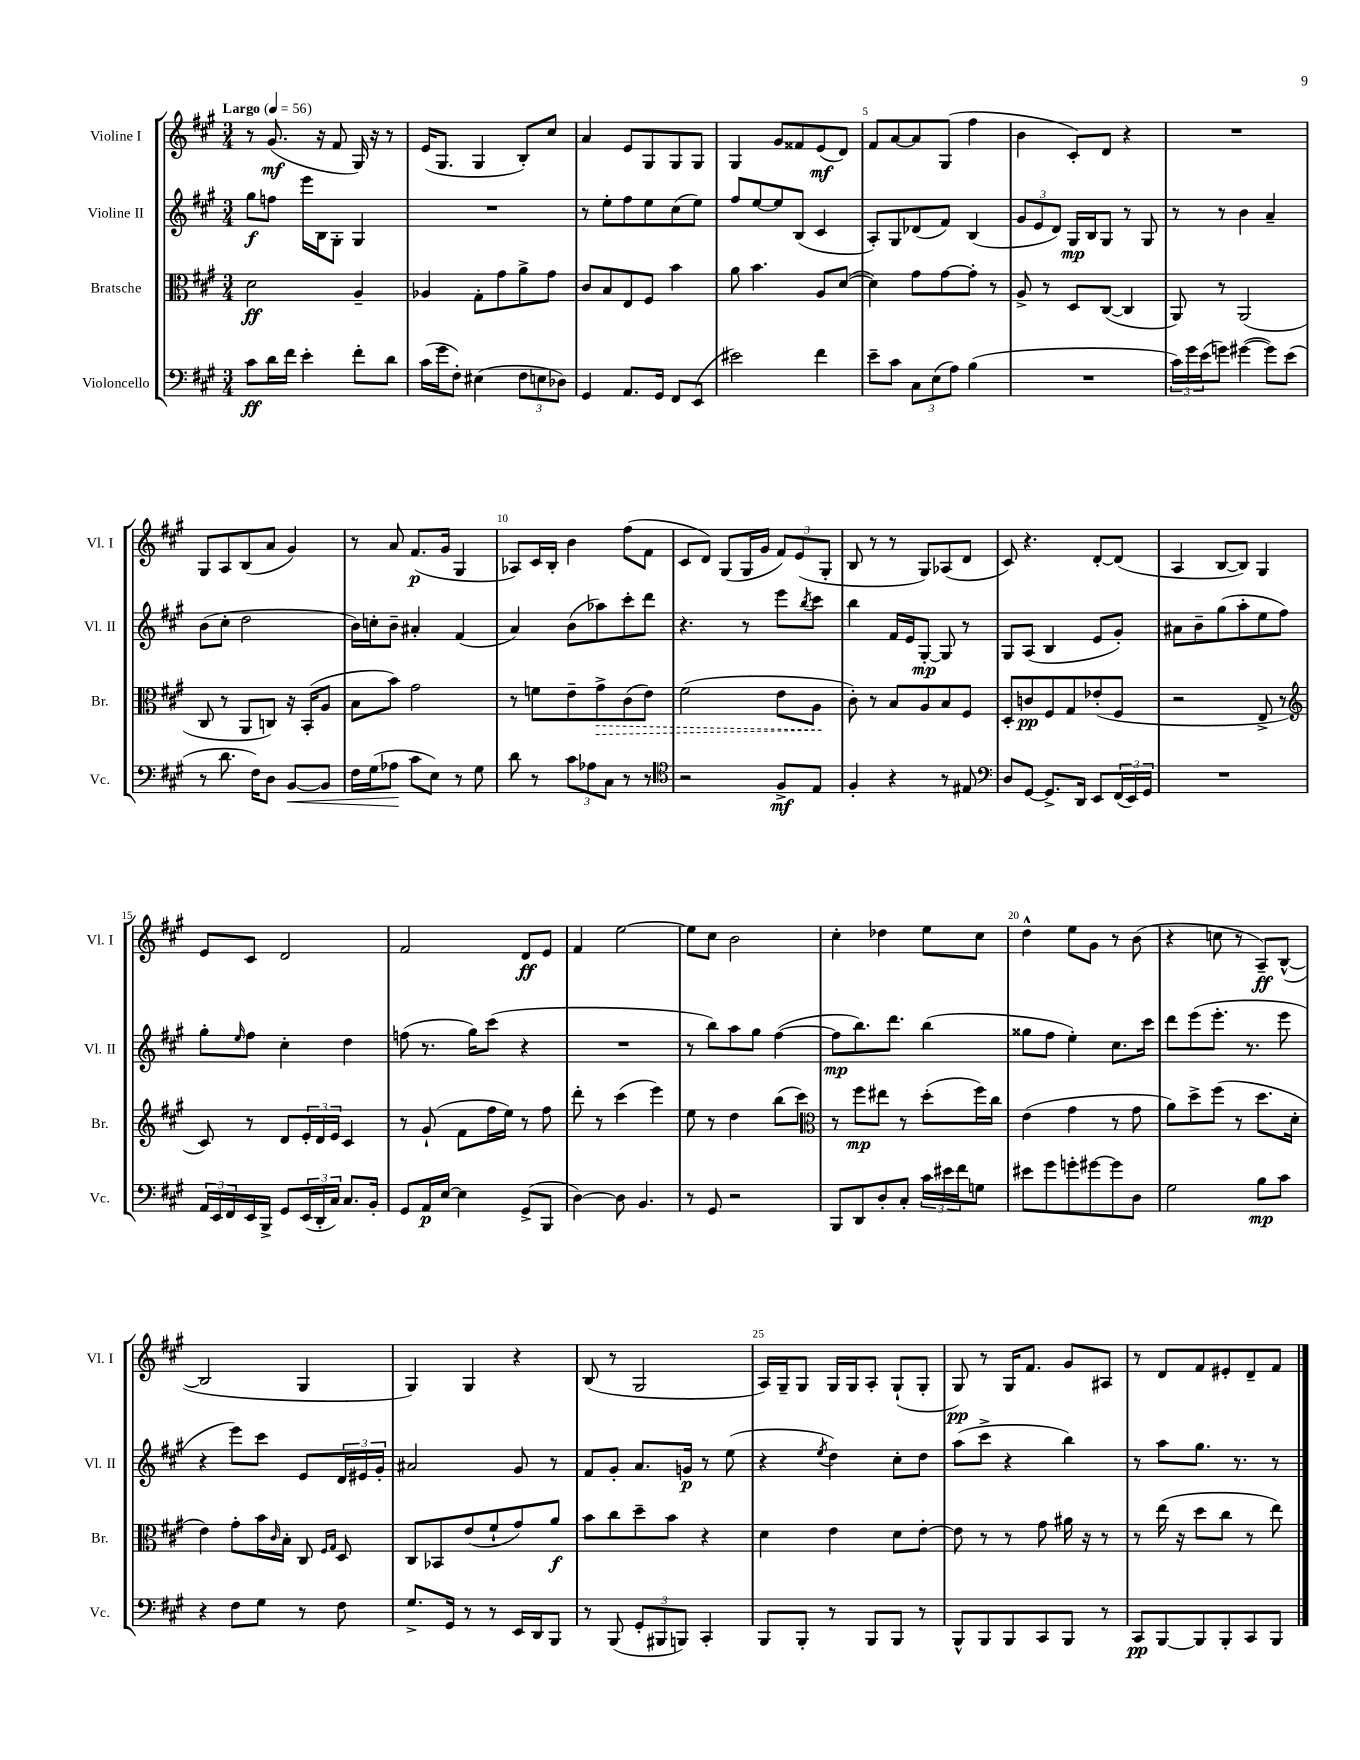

**kern	**kern	**kern	**kern
*staff4	*staff3	*staff2	*staff1
*clefF4	*clefC3	*clefG2	*clefG2
*k[f#c#g#]	*k[f#c#g#]	*k[f#c#g#]	*k[f#c#g#]
*M3/4	*M3/4	*M3/4	*M3/4
*MM56	*MM56	*MM56	*MM56
8c#\L	2d\	8gg#\L	8r
16d\L	.	8ff\J	(8.g#/
16f#\JJ	.	.	.
4e'\	.	16eee\LL	.
.	.	16B\J	16r
.	.	8G#'\J	8f#/
8f#'\L	4A~/	4G#/	16G#/)
.	.	.	16r
8d\J	.	.	8r
=	=	=	=
(16c#\LL	4A-/	2.r	(16e/LK
16g#\J	.	.	8.G#/J
8F#'\J)	.	.	.
(4E#\	8G#'\L	.	4G#/
.	8g#\	.	.
12F#\L	8a^\	.	8B'/L)
12E\	.	.	.
.	8g#\J	.	8cc#/J
12D-\J)	.	.	.
=	=	=	=
4GG#/	8c#/L	8r	4a/
.	8B/	8ee'\L	.
8.AA/L	8E/	8ff#\	8e/L
.	8F#/J	8ee\	8G#/
16GG#/Jk	.	.	.
8FF#/L	4b\	(8cc#\	8G#/
(8EE/J	.	8ee\J)	8G#/J
=	=	=	=
2e#\)	8a\	8ff#/L	4G#/
.	4.b\	[8ee/	.
.	.	8ee/]	8g#/L
.	.	(8B/J	8f##/
4f#\	8A/L	4c#/	(8e/
.	([8d/J	.	8d/J)
=	=	=	=
8e~\L	4d\])	8A'/L)	8f#/L
8c#\J	.	8G#/	[8a/
12C#\L	8g#\L	(8d-/	8a/]
(12E\	.	.	.
.	[8g#\	8f#/J)	(8G#/J
12A\J)	.	.	.
(4B\	8g#'\]J	(4B/	4ff#\
.	8r	.	.
=	=	=	=
2.r	8A^/	12g#/L	4b\
.	.	12e/	.
.	8r	.	.
.	.	12d/J)	.
.	8D/L	16G#/LL	8c#'/L)
.	.	16B/J	.
.	([8C#/J	8G#/J	8d/J
.	4C#/]	8r	4r
.	.	8G#/	.
=	=	=	=
24c#\LL)	8AA/)	8r	2.r
24g#\	.	.	.
(24e\J	.	.	.
8g\J)	8r	8r	.
([4g#\	(2AA/	4b\	.
8g#\]L)	.	4a~/	.
(8e\J	.	.	.
=	=	=	=
8r	8C#/	(8b\L	8G#/L
8.d\	8r	8cc#'\J	8A/
.	8AA/L	2dd\	(8B/
16F#\LK)	.	.	.
8D\J	8C/J)	.	8a/J
[8BB/L	16r	.	4g#/)
.	(16BB'/LK	.	.
8BB/]J	8A/J	.	.
=	=	=	=
16F#\LL	8B\L	16b\LL)	8r
(16G#\J	.	16cc'\J	.
8A-\J	8b\J)	8b~\J	8a/
8c#\L	2g#\	4a#'/	(8.f#/L
8E\J)	.	.	.
.	.	.	16g#/Jk
8r	.	(4f#/	4G#/
8G#\	.	.	.
=	=	=	=
8d\	8r	4a/)	8A-/L)
8r	8f\L	.	16c#/L
.	.	.	16B'/JJ
12c#\L	8e~\	(8b\L	4b\
12A-\	.	.	.
.	8g#^\	8aa-\)	.
12C#\J	.	.	.
8r	(8c#\	8ccc#'\	(8ff#\L
8r	8e\J)	8ddd\J	8f#\J
=	=	=	=
*clefC4	*	*	*
2r	(2f#\	4.r	8c#/L
.	.	.	8d/J)
.	.	.	(8G#/L
.	.	8r	16G#/L
.	.	.	16g#/JJ
8F#^/L	8e\L	8eee\L	12f#/L)
.	.	.	(12e/
.	.	8qbb/	.
8E/J	8A\J	8ccc#\J	.
.	.	.	12G#'/J
=	=	=	=
4F#'/	8c#'\)	4bb\	8B/
.	8r	.	8r
4r	8B/L	16f#/LL	8r
.	.	16e/J	.
.	8A/	[8G#'/J	8G#/L)
8r	8B/	8G#/]	(8A-/
8E#/	8F#/J	8r	8d/J
=	=	=	=
*clefF4	*	*	*
8D/L	8D'/L	8G#/L	8c#/)
[8GG#/J	8c/	(8A/J	4.r
8.GG#^/]L	8F#/	4B/	.
.	8G#/	.	.
16DD/Jk	.	.	.
8EE/L	(8e-'/	8e/L	[8d'/L
(24FF#/L	8F#/J	8g#'/J)	(8d/]J
24EE/)	.	.	.
24GG#/JJ	.	.	.
=	=	=	=
2.r	2r	8a#\L	4A/
.	.	8b~\	.
.	.	(8gg#\	[8B/L
.	.	8aa'\	8B/]J)
.	8E^/	8ee\	4G#/
.	8r	8ff#\J)	.
=	=	=	=
*	*clefG2	*	*
24AA/LL	8c#/)	8gg#'\L	8e/L
24EE/	.	.	.
24FF#/	.	.	.
.	.	16qqee/	.
16EE/	8r	8ff#\J	8c#/J
16BBB^/JJ	.	.	.
8GG#/L	8d/L	4cc#'\	2d/
(24EE/L	24e'/L	.	.
24DD'/	24d/	.	.
24C#/JJ)	24e/JJ	.	.
8.C#/L	4c#/	4dd\	.
16BB'/Jk	.	.	.
=	=	=	=
8GG#/L	8r	(8ff\	2f#/
16AA/L	(8g#`/	8.r	.
[16E/JJ	.	.	.
4E\]	8f#\L	.	.
.	.	16gg#\LK)	.
.	16ff#\L	(8ccc#\J	.
.	16ee\JJ)	.	.
(8GG#^/L	8r	4r	8d/L
8BBB/J	8ff#\	.	8e/J
=	=	=	=
[4D\)	8ddd'\	2.r	4f#/
.	8r	.	.
8D\]	(4ccc#\	.	[2ee\
4.BB/	.	.	.
.	4eee\)	.	.
=	=	=	=
8r	8ee\	8r	8ee\]L
8GG#/	8r	8bb\L)	8cc#\J
2r	4dd\	8aa\	2b\
.	.	8gg#\J	.
.	(8bb\L	([4ff#\	.
.	8ccc#\J)	.	.
=	=	=	=
*	*clefC3	*	*
8BBB/L	8r	8ff#\]L	4cc#'\
8DD/	8ff#\L	8.bb\)	.
8D'/	8ee#\J	.	4dd-\
.	.	8.ddd\J	.
8C#'/J	8r	.	.
24c#\LL	(8dd'\L	(4bb\	8ee\L
24e#\	.	.	.
24f#\J	.	.	.
8G\J	16ff#\L)	.	8cc#\J
.	16cc#\JJ	.	.
=	=	=	=
8e#\L	(4e\	8gg##\L	4dd^^\
8g#\	.	8ff#\J	.
8g'\	4g#\	4ee'\)	8ee\L
[8g#\	.	.	8g#\J
8g#\]	8r	8.cc#\L	8r
8D\J	8g#\	.	(8b\
.	.	16ccc#\Jk	.
=	=	=	=
2G#\	8a\L)	8ddd\L	4r
.	8dd^\	(8eee\	.
.	(8ff#\J	8.eee'\J	8cc\
.	8r	.	8r
.	.	8.r	.
8B\L	8.dd\L	.	8A~/L)
8c#\J	.	8eee\	([8B^^/J
.	16d'\Jk	.	.
=	=	=	=
4r	4e\)	4r	2B/]
8F#\L	8g#'\L	8eee\L)	.
8G#\J	16b\L	8ccc#\J	.
.	16qqc#/	.	.
.	16B'\JJ	.	.
8r	8C#/	8e/L	4G#/
.	16qqF#/LL	.	.
.	16qqG#/JJ	.	.
8F#\	8D/	24d/L	.
.	.	24e#/	.
.	.	24g#'/JJ	.
=	=	=	=
8.G#^/L	8C#/L	2a#/	4G#/)
.	8BB-/	.	.
16GG#/Jk	.	.	.
8r	(8e/	.	4G#/
8r	8f#`/	.	.
16EE/LL	8g#/)	8g#/	4r
16DD/J	.	.	.
8BBB/J	8a/J	8r	.
=	=	=	=
8r	8b\L	8f#/L	(8B/
(8BBB/	8cc#\	8g#'/J	8r
12GG#'/L	8dd~\	8.a/L	2G#/
12BBB#/	.	.	.
.	8b\J	.	.
12BBB/J)	.	.	.
.	.	16g/Jk	.
4CC#'/	4r	8r	.
.	.	(8ee\	.
=	=	=	=
8BBB/L	4d\	4r	16A/LL)
.	.	.	16G#~/J
8BBB'/J	.	.	8G#/J
.	.	8qee/	.
8r	4e\	4dd\)	16G#/LL
.	.	.	16G#/J
8BBB/L	.	.	8A'/J
8BBB/J	8d\L	8cc#'\L	(8G#`/L
8r	[8e'\J	8dd\J	8G#'/J
=	=	=	=
8BBB^^/L	8e\]	(8aa\L	8G#/)
8BBB/	8r	8ccc#^\J	8r
8BBB/	8r	4r	16G#/LK
.	.	.	8.f#/J
8CC#/	8g#\	.	.
8BBB/J	16a#\	4bb\)	8g#/L
.	16r	.	.
8r	8r	.	8A#/J
=	=	=	=
8CC#/L	8r	8r	8r
[8BBB/	(16ee\	8aa\L	8d/L
.	16r	.	.
8BBB/]	8dd\L	8.gg#\J	8f#/
8BBB'/	8cc#\J	.	8e#'/
.	.	8.r	.
8CC#/	8r	.	8d~/
8BBB/J	8ee\)	8r	8f#/J
==	==	==	==
*-	*-	*-	*-
